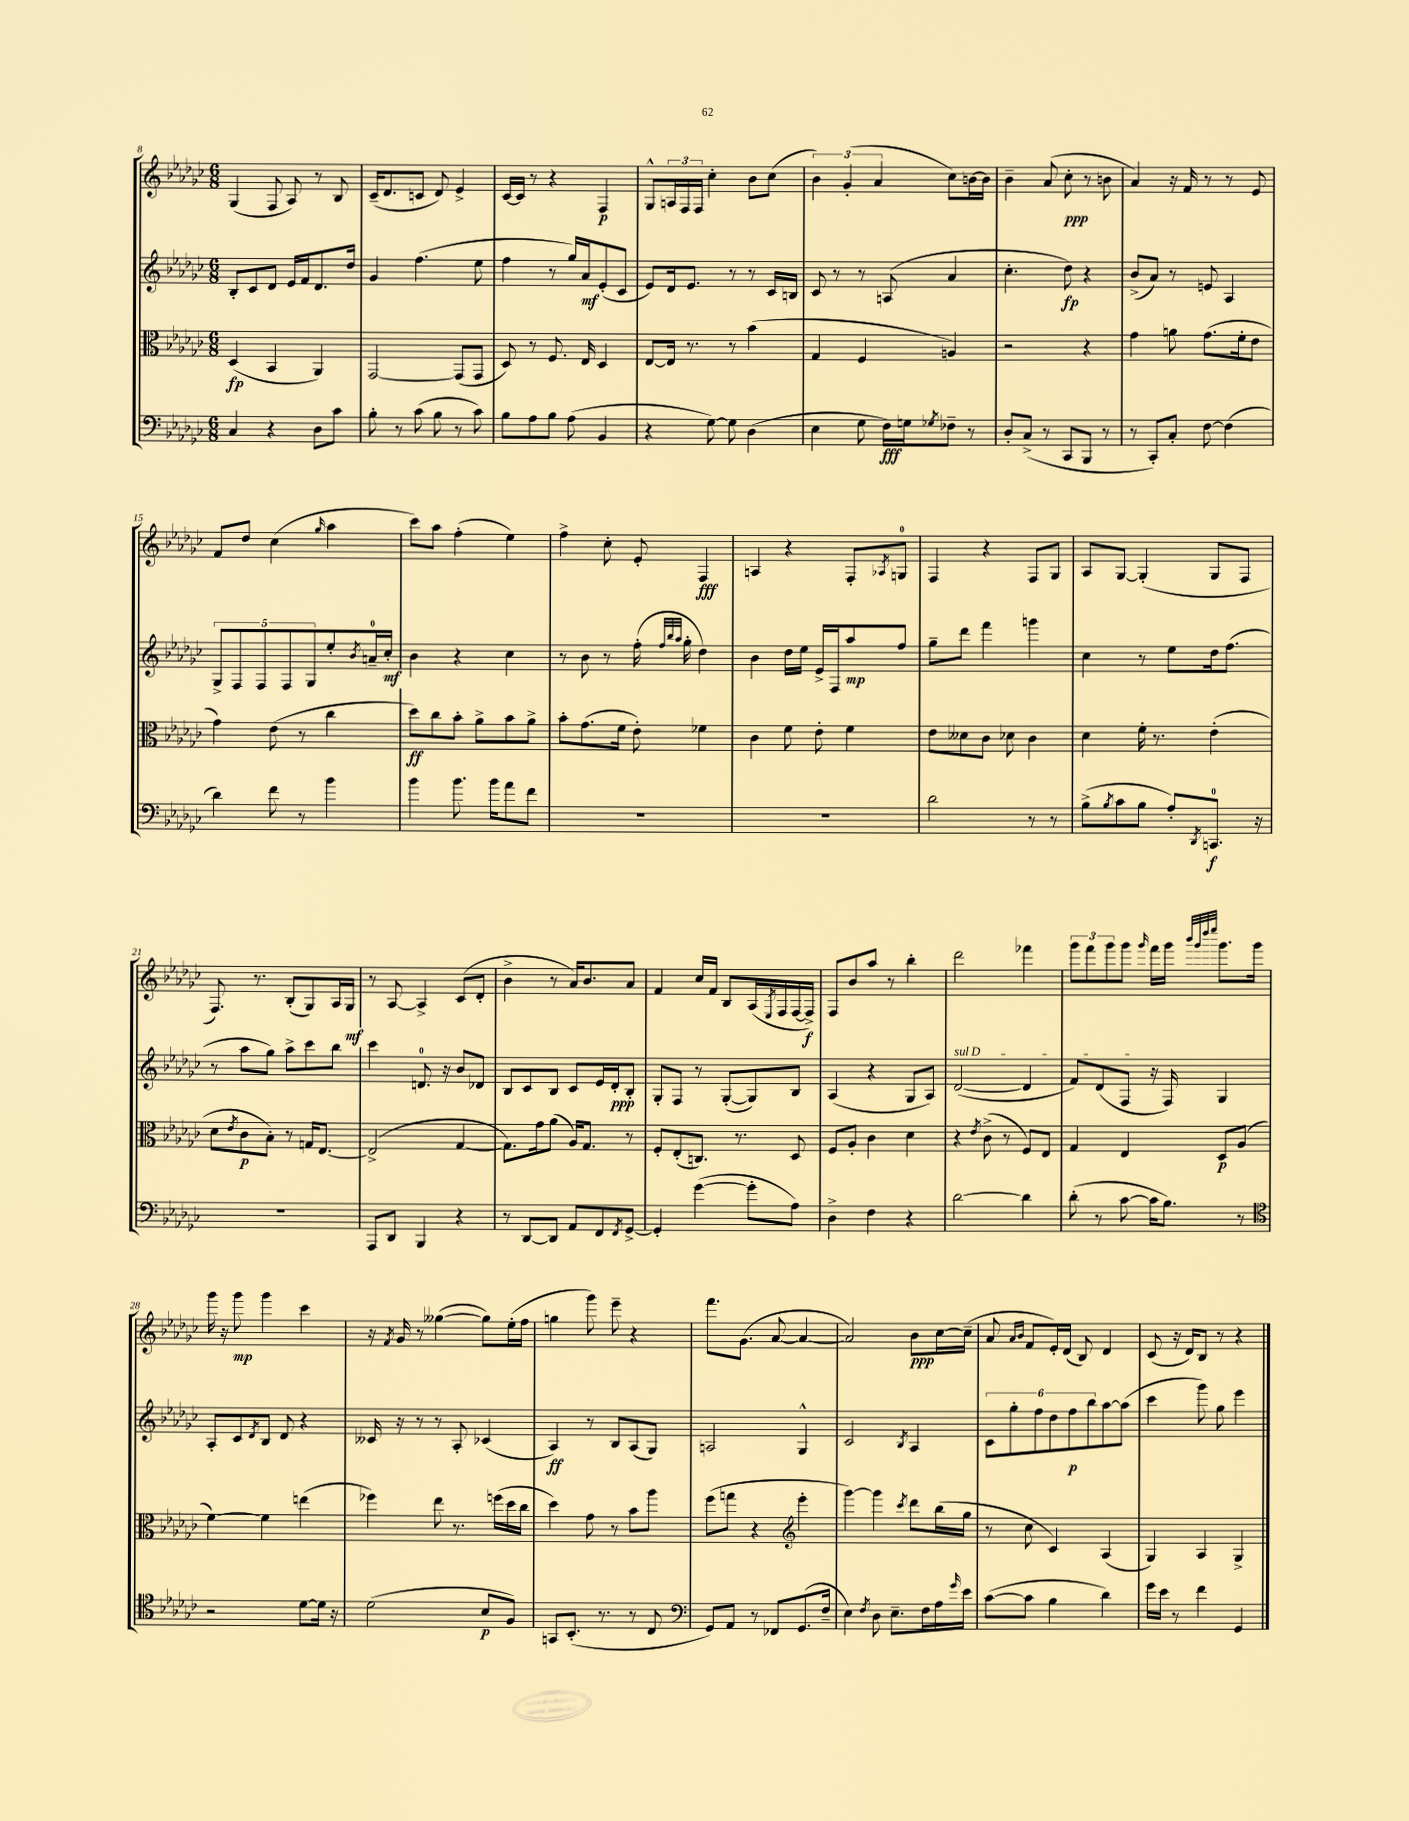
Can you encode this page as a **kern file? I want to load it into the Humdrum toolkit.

**kern	**kern	**kern	**kern
*staff4	*staff3	*staff2	*staff1
*clefF4	*clefC3	*clefG2	*clefG2
*k[b-e-a-d-g-c-]	*k[b-e-a-d-g-c-]	*k[b-e-a-d-g-c-]	*k[b-e-a-d-g-c-]
*M6/8	*M6/8	*M6/8	*M6/8
4C-/	(4D-/	8B-'/L	(4G-/
.	.	8c-/	.
4r	4BB-/	8d-/J	8F/
.	.	16e-/LL	8A-/)
.	.	16f/J	.
8D-\L	4AA-/)	8.d-/	8r
8c-\J	.	.	8B-/
.	.	16dd-/Jk	.
=	=	=	=
8B-'\	[2GG-/	4g-/	(16c-~/LK
.	.	.	8.d-/
8r	.	.	.
(8c-\	.	(4.ff\	8c/J
8B-\	.	.	8d-/)
8r	(8GG-/]L	.	4e-^/
8c-\)	8GG-/J	8ee-\	.
=	=	=	=
8B-\L	8D-/)	4ff\	[16c-/LL
.	.	.	16c-/]JJ
8A-\	8r	.	8r
8B-\J	8.F/	8r	4r
(8A-\	.	16gg-/LL)	.
.	16E-/	16a-/J	.
4BB-/	4D-/	(8e-'/	4F/
.	.	8c-/J	.
=	=	=	=
4r	[8E-/L	8e-/L)	8G-^^/L
.	16E-/]Jk	16d-/k	24A/L
.	.	.	24F/
.	8.r	8.e-/J	.
.	.	.	24F/JJ
[8G-\)	.	.	4cc-'\
8G-\]	8r	8r	.
(4D-\	(4b-\	8r	8b-\L
.	.	16c-/LL	(8cc-\J
.	.	16B/JJ	.
=	=	=	=
4E-\	4G-/	8c-/	6b-\)
.	.	8r	.
.	.	.	(6g-'/
8G-\	4F/	8r	.
.	.	.	6a-/
16F\LL)	.	(8A/	.
16G\J	.	.	.
8qG-/	.	.	.
8F-~\J	4A/)	4a-/	8cc-\L)
8r	.	.	[16b\L
.	.	.	16b\]JJ
=	=	=	=
8D-'/L	2r	4.cc-'\	4b-~\
(8C-^/J	.	.	.
8r	.	.	(8a-/
8CC-/L	.	8dd-\)	8cc-'\
8BBB-/J	4r	4r	8r
8r	.	.	8b\
=	=	=	=
8r	4g-\	(8b-^/L	4a-/)
8CC-'/L)	.	8a-/J)	.
8C-'/J	8a\	8r	16r
.	.	.	16f/
[8F\	(8.g-\L	8e/	8r
(4F\]	.	4A-/	8r
.	16f'\k	.	.
.	8e-\J	.	8e-/
=	=	=	=
4d-\)	4g-\)	10G-^/L	8f/L
.	.	10F/	.
.	.	.	8dd-/J
.	.	10F/	.
8f\	(8e-\	.	(4cc-\
.	.	10F/	.
8r	8r	.	.
.	.	10G-/	.
.	.	.	16qqgg-/
4b-\	4cc-\	8ee-'/	4aa-\
.	.	8qb-/	.
.	.	16a~/L	.
.	.	16cc-'/JJ	.
=	=	=	=
4b-\	8dd-\L)	4b-\	8ccc-\L)
.	8cc-\	.	8aa-\J
8.b-\	8b-'\J	4r	(4ff'\
.	8a-^\L	.	.
16b-\LK	.	.	.
8a-\	8b-\	4cc-\	4ee-\)
8f\J	8a-^\J	.	.
=	=	=	=
2.r	8b-'\L	8r	4ff^\
.	(8.g-\	8b-\	.
.	.	8r	8cc-'\
.	16f\Jk	.	.
.	8e-'\)	(16ff'\	8e-'/
.	.	32qqff/LLL	.
.	.	32qqbb-/	.
.	.	32qqaa-/JJJ	.
.	.	16gg-'\	.
.	4f-\	4dd-\)	4F/
=	=	=	=
2.r	4c-\	4b-\	4A/
.	8f\	16dd-\LL	4r
.	.	16ee-\JJ	.
.	8e-'\	16e-^/LL	.
.	.	16F/J	.
.	4f\	8aa-/	8F'/L
.	.	.	8qA-/
.	.	8ff/J	8G/J
=	=	=	=
2d-\	8e-\L	8gg-~\L	4F/
.	8d--\	8ddd-\J	.
.	8c-\J	4fff\	4r
.	8d-\	.	.
8r	4c-\	4ggg\	8F/L
8r	.	.	8G-/J
=	=	=	=
(8B-^\L	4d-\	4cc-\	8A-/L
8qB-/	.	.	.
8c-\	.	.	[8G-/J
8B-\J	16f'\	8r	(4G-'/]
.	8.r	.	.
8A-'/L)	.	8ee-\L	.
8qDD-/	.	.	.
8.CC/J	(4e-'\	16dd-\k	8G-/L
.	.	(8.ff\J	.
.	.	.	8F/J
16r	.	.	.
=	=	=	=
2.r	8d-\L	8r	8.F/)
.	8qe-/	.	.
.	8c-\	8aa-\L	.
.	.	.	8.r
.	8B-'\J)	8gg-\J)	.
.	8r	8aa-^\L	(8B-'/L
.	16G/LK	8ccc-\	8G-/)
.	[8.E-/J	.	.
.	.	8bb-\J	16A-/L
.	.	.	16G-/JJ
=	=	=	=
8AAA-/L	(2E-^/]	4ccc-\	8r
8DD-/J	.	.	[8A-/
4BBB-/	.	8.d/	4A-^/]
.	.	16r	.
4r	[4G-/	8b-/L	(8c-/L
.	.	8d-/J	8d-'/J
=	=	=	=
8r	8.G-\]L)	8B-/L	4b-^\
[8DD-/L	.	8c-/	.
.	16g-\k	.	.
8DD-/]J	(8a-\J	8B-/J	8r
8AA-/L	16A-/LK)	8c-/L	16a-/LK)
.	8.G-/J	.	8.b-/
8FF/	.	16e-/L	.
.	.	16d-'/J	.
8qFF/	.	.	.
[8GG-^/J	8r	8B-'/J	8a-/J
=	=	=	=
4GG-'/]	8F'/L	8G-'/L	4f/
.	(8E-'/	8F/J	.
([4g-\	8.C/J)	8r	16cc-/LL
.	.	.	16f/JJ
.	.	([8G-'/L	8B-/L
.	8.r	.	.
8g-'\]L	.	8G-/])	(16A-/L
.	.	.	8qE-/
.	.	.	16F/
8A-\J)	8D-/	8B-/J	[16F/
.	.	.	16F^/]JJ)
=	=	=	=
4D-^\	8F/L	(4A-/	8F/L
.	8A-'/J	.	8b-/
4F\	4c-\	4r	8aa-/J
.	.	.	8r
4r	4d-\	8G-/L	4bb-'\
.	.	8A-/J)	.
=	=	=	=
[2d-\	4r	([2d-/	2ddd-\
.	8qe-/	.	.
.	(8c-^\	.	.
.	8r	.	.
4d-\]	8F/L)	4d-/]	4fff-\
.	8E-/J	.	.
=	=	=	=
(8d-'\	4G-/	8f/L)	12ggg-\L
.	.	.	12fff\
8r	.	(8d-/	.
.	.	.	12ggg-\
[8c-\	4E-/	8F/J	8ggg-\J
.	.	.	16qqggg-/
16c-\]LK	.	16r	16fff\LL
8.B-\J)	.	16F/)	16ggg-\JJ
.	.	.	32qqbbb-/LLL
.	.	.	32qqggg-/
.	.	.	32qqdddd-/
.	.	.	32qqeeee-/JJJ
.	8D-/L	4G-/	8.ggg-\L
8r	(8A-/J	.	.
.	.	.	16ggg-\Jk
=	=	=	=
*clefC4	*	*	*
2r	[4f\)	8A-'/L	16ggg-\
.	.	.	16r
.	.	8c-/	8ggg-\
.	.	8qd-/	.
.	4f\]	8B-/J	4ggg-\
.	.	8d-/	.
[8d-\L	(4ee\	4r	4ccc-\
16d-\]Jk	.	.	.
16r	.	.	.
=	=	=	=
(2d-\	4ff-\)	16c--/	16r
.	.	.	8qf/
.	.	16r	16g-/
.	.	8r	8r
.	8ee-\	8r	([4gg--\
.	8.r	8A-'/	.
8B-/L	.	(4c-/	8gg--\]L)
.	(16ff\LL	.	.
8F/J)	16dd-\	.	(16ee-'\L
.	16cc-\JJ	.	16ff\JJ
=	=	=	=
8GG/L	4dd-\)	4A-/)	4gg\
(8.BB-'/J	.	.	.
.	8g-\	8r	8ggg-\)
8.r	.	.	.
.	8r	8B-/L	8eee-~\
8r	8b-\L	(8A-/	4r
8C-/	8aa-\J	8G-/J)	.
=	=	=	=
*clefF4	*	*	*
8GG-/L)	(8ff\L	2A/	8.fff\L
8AA-/J	8gg\J	.	.
.	.	.	(8.g-\J
8r	4r	.	.
8FF-/L	.	.	[8a-/
*	*clefG2	*	*
(8.GG-/	4eee-'\	4G-^^/	4a-/_
16F~/Jk	.	.	.
=	=	=	=
4E-\)	[4ggg-\)	2c-/	2a-/])
8qF/	.	.	.
8D-\	4ggg-\]	.	.
8.E-~\L	.	.	.
.	8qccc-/	8qB-/	.
.	8ddd-\L	4A-/	8b-\L
16F\L	.	.	.
16A-\	(16bb-\L	.	[16cc-\L
16qqg-/	.	.	.
16e-\JJ	16gg-\JJ	.	(16cc-~\]JJ
=	=	=	=
([8c-\L	8r	12c-\L	8a-/
.	.	12gg-'\	.
.	.	.	16qqa-/LL
.	.	.	16qqb-/JJ
8c-\]J	8cc-\	.	8f/L
.	.	12ff\	.
4B-\	4c-/)	12dd-\	16e-'/L)
.	.	.	(16d-/JJ
.	.	12ff\	.
.	.	.	8B-/)
.	.	12bb-\	.
4d-\)	(4A-/	[8aa-\	4d-/
.	.	(8aa-\]J	.
=	=	=	=
16g-\LL	4G-/)	4ccc-\	(8c-/
16e-\JJ	.	.	.
8r	.	.	16r
.	.	.	16d-/LK)
4f\	4A-/	8ggg-\)	8B-/J
.	.	8gg-\	8r
4GG-/	4G-^/	4eee-\	4r
==	==	==	==
*-	*-	*-	*-
